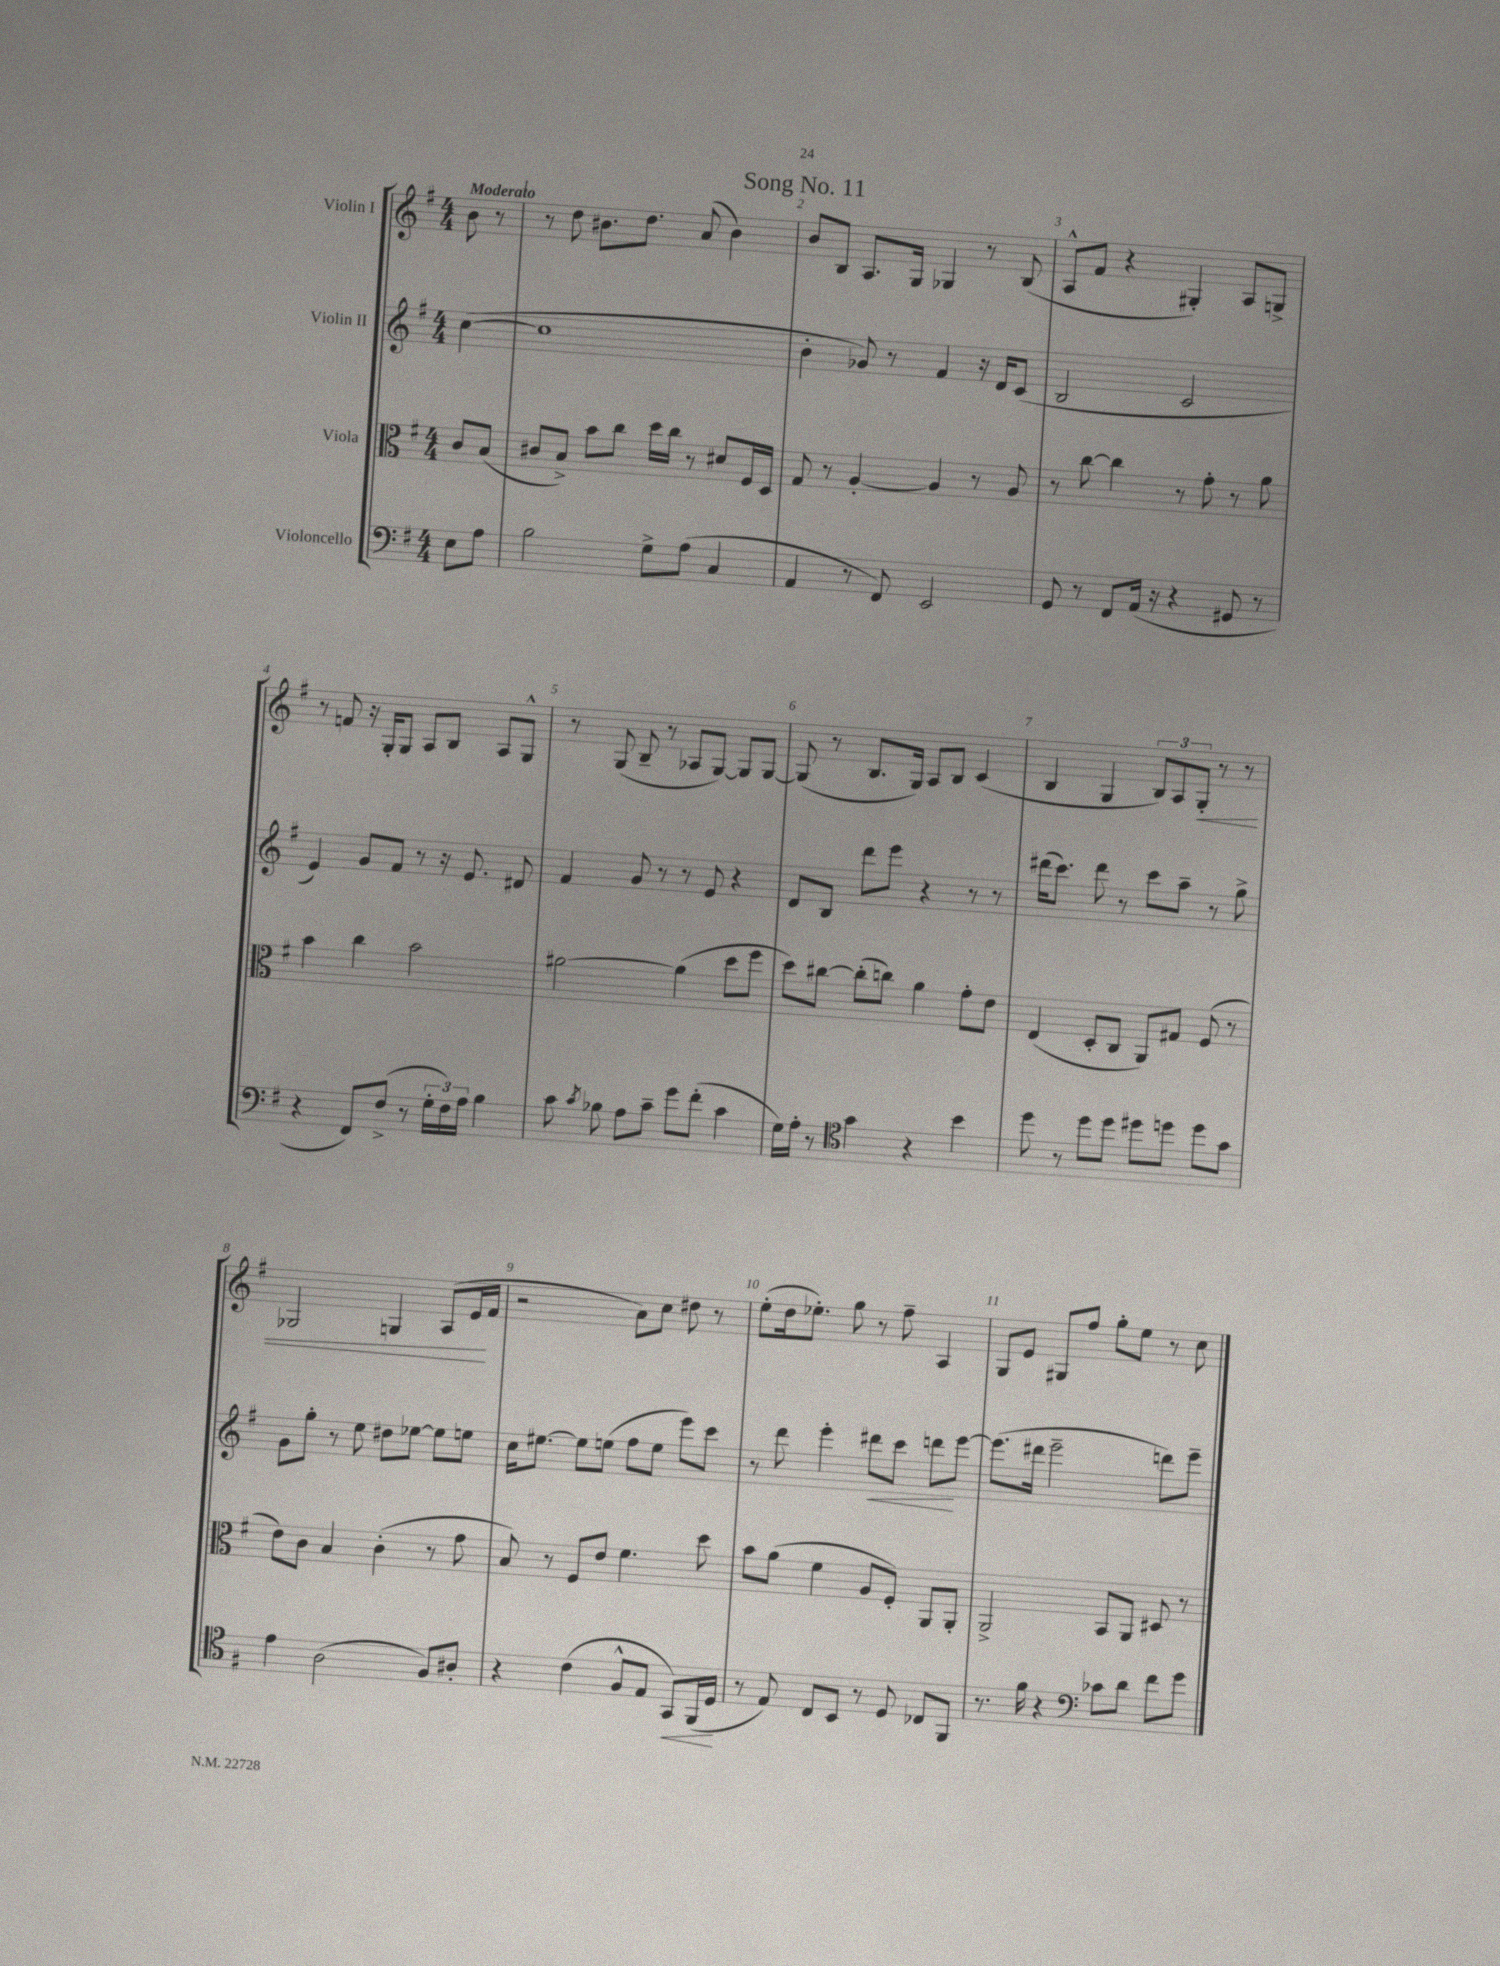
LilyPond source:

\header { title = "Song No. 11" }
<<
\new StaffGroup <<
\new Staff = "s0" \with { instrumentName = "Violin I" } {
    \clef treble \key g \major \numericTimeSignature \time 4/4 \partial 4 \tempo "Moderato"
    \autoBeamOff b'8 r8 |
    r8 d''8 bis'8.[ d''8.] a'8( bis'4) |
    b'8[ b8] a8.[ g16] ges4 r8 b8( |
    a8[-^ fis'8] r4 gis4-.) a8[ g8]-> |
    r8 f'8 r16 g16[-. g8] a8[ b8] a8[ g8]-^ |
    r8 g8( b8-- r8 aes8[ g8]~) g8[ g8]~ |
    g8( r8 b8.[ g16]) a8[ b8] c'4( |
    b4 g4 \tuplet 3/2 { b8[) a8 g8]-.\< } r8 r8 |
    ges2 g4 a8[( e'16\! fis'16] |
    r2 a'8[) c''8] dis''8 r8 |
    e''8[-.( d''16 ees''8.]-.) g''8 r8 fis''8-- a4 |
    g8[ e'8] gis8[ fis''8] g''8[-. e''8] r8 c''8 \bar "|." |
}
\new Staff = "s1" \with { instrumentName = "Violin II" } {
    \clef treble \key g \major \numericTimeSignature \time 4/4 \partial 4
    \autoBeamOff c''4~( |
    c''1 |
    b'4-. ges'8) r8 fis'4 r16 d'16[ c'8]( |
    b2 c'2 |
    e'4) g'8[ fis'8] r8 r16 e'8. dis'8 |
    fis'4 g'8 r8 r8 e'8 r4 |
    d'8[ b8] d'''8[ e'''8] r4 r8 r8 |
    dis'''16[( c'''8.]) dis'''8 r8 c'''8[ a''8]-- r8 g''8-> |
    g'8[ g''8]-. r8 e''8 dis''8[ ees''8]~ ees''8[ e''8] |
    c''16[ eis''8.]~ eis''8[ e''8]( fis''8[ e''8] e'''8[) c'''8] |
    r8 d'''8 e'''4-. dis'''8[\< c'''8] d'''8[\! e'''8]~ |
    e'''8.[( dis'''16] e'''2-- d'''8[) e'''8]-- \bar "|." |
}
\new Staff = "s2" \with { instrumentName = "Viola" } {
    \clef alto \key g \major \numericTimeSignature \time 4/4 \partial 4
    \autoBeamOff c'8[ b8]( |
    cis'8[ b8]->) b'8[ c''8] d''16[ c''16] r8 dis'8[ fis16 d16] |
    g8 r8 a4~-. a4 r8 a8 |
    r8 c''8~ c''4 r8 g'8-. r8 a'8 |
    b'4 c''4 b'2 |
    ais'2~ ais'4( d''8[ fis''8] |
    d''8[) cis''8]~ cis''8[-.( c''8]) a'4 g'8[-. e'8] |
    e4( d8[-. c8] a,8[) gis8] fis8( r8 |
    e'8[) c'8] b4 c'4-.( r8 g'8 |
    b8) r8 fis8[ e'8] fis'4. d''8 |
    b'8[ a'8]( fis'4 a8[ fis8]-.) a,8[ a,8]-. |
    a,2-> b,8[ a,8] dis8 r8 \bar "|." |
}
\new Staff = "s3" \with { instrumentName = "Violoncello" } {
    \clef bass \key g \major \numericTimeSignature \time 4/4 \partial 4
    \autoBeamOff e8[ a8] |
    b2 g8[-> a8]( c4 |
    a,4 r8 fis,8) e,2 |
    g,8 r8 fis,8[ a,16]( r16 r4 gis,8 r8 |
    r4 fis,8[) fis8]->( r8 \tuplet 3/2 { g16[-. fis16) a16] } b4 |
    c'8 \acciaccatura { c'8 } bes8 a8[ c'8]-- g'8[ fis'8]-.( c'4 |
    g16[) a16]-. r8 \clef tenor g'4 r4 b'4 |
    d''8 r8 d''8[ d''8] dis''8[ d''8] d''8[ g'8] |
    e'4 a2( fis8[) ais8]-. |
    r4 c'4( fis8[-^ e8] g,8[\<) fis,16( d16]\! |
    r8 e8) c8[ b,8] r8 d8 ces8[ fis,8] |
    r8. fis'16 r4 \clef bass ces'8[ d'8] fis'8[ g'8] \bar "|." |
}
>>
>>
\layout { \context { \Score \override BarNumber.break-visibility = ##(#f #t #t) barNumberVisibility = #all-bar-numbers-visible } }
